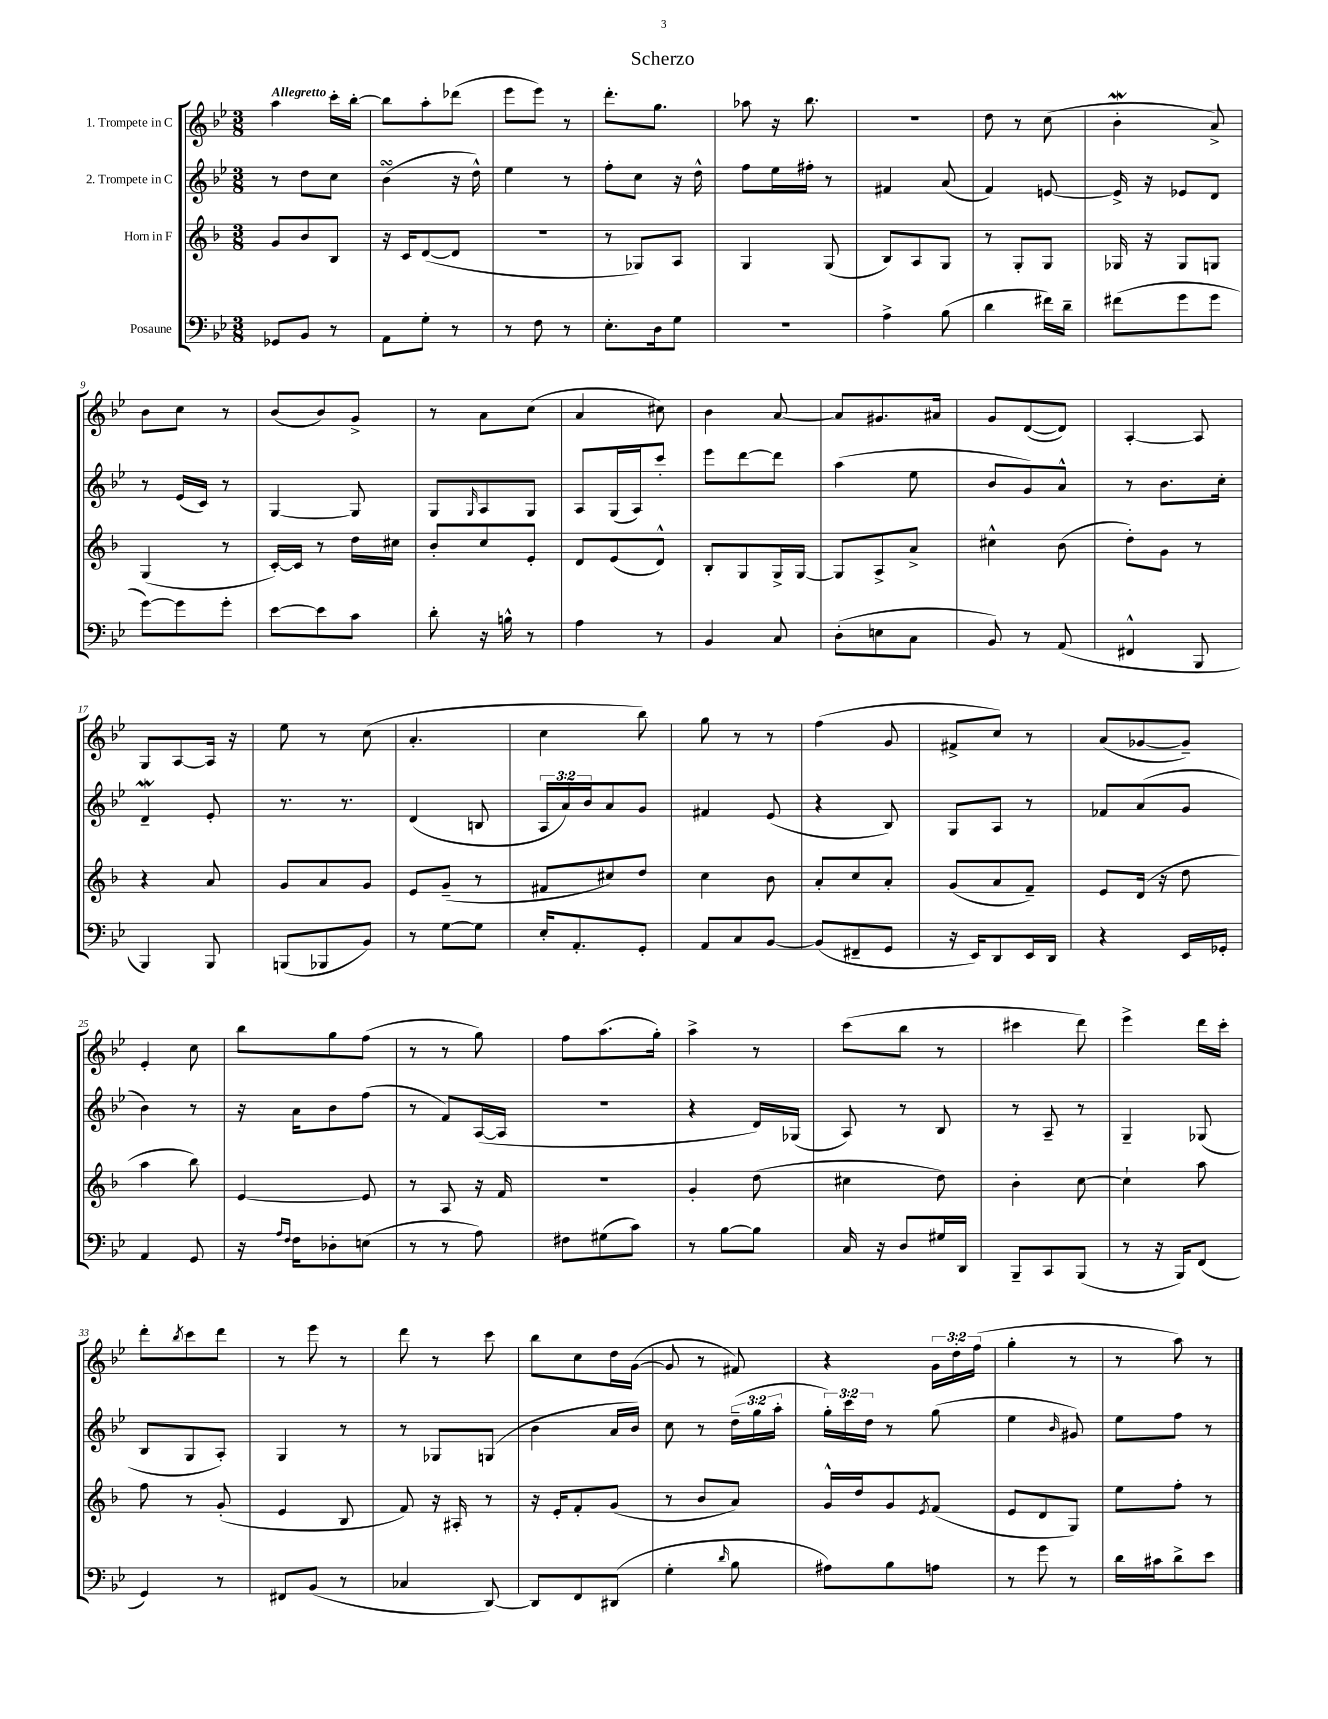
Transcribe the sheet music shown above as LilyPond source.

\header { title = "Scherzo" }
<<
\new StaffGroup <<
\new Staff = "s0" \with { instrumentName = "1. Trompete in C" } {
    \clef treble \key bes \major \numericTimeSignature \time 3/8 \override Staff.TupletNumber.text = #tuplet-number::calc-fraction-text \tempo "Allegretto"
    a''4 c'''16-. bes''16~-. |
    bes''8 a''8-. des'''8( |
    ees'''8 ees'''8) r8 |
    d'''8.-. g''8. |
    aes''8 r16 bes''8. |
    R4. |
    d''8 r8 c''8( |
    bes'4-.\mordent a'8->) |
    bes'8 c''8 r8 |
    bes'8( bes'8) g'8-> |
    r8 a'8 c''8( |
    a'4 cis''8) |
    bes'4 a'8~ |
    a'8 gis'8. ais'16 |
    g'8 d'8~( d'8) |
    a4~-. a8 |
    g8 a8~ a16 r16 |
    ees''8 r8 c''8( |
    a'4.-. |
    c''4 bes''8) |
    g''8 r8 r8 |
    f''4( g'8 |
    fis'8-> c''8) r8 |
    a'8( ges'8~ ges'8--) |
    ees'4-. c''8 |
    bes''8 g''8 f''8( |
    r8 r8 g''8) |
    f''8 a''8.( g''16-.) |
    a''4-> r8 |
    c'''8( bes''8 r8 |
    cis'''4 d'''8) |
    ees'''4-> d'''16 c'''16-. |
    d'''8-. \acciaccatura { bes''8 } c'''8 d'''8 |
    r8 ees'''8 r8 |
    d'''8 r8 c'''8 |
    bes''8 c''8 d''16 g'16~( |
    g'8 r8 fis'8) |
    r4 \tuplet 3/2 { g'16 d''16-. f''16( } |
    g''4-. r8 |
    r8 a''8) r8 \bar "|." |
}
\new Staff = "s1" \with { instrumentName = "2. Trompete in C" } {
    \clef treble \key bes \major \numericTimeSignature \time 3/8 \override Staff.TupletNumber.text = #tuplet-number::calc-fraction-text
    r8 d''8 c''8 |
    bes'4\turn( r16 d''16-^) |
    ees''4 r8 |
    f''8-. c''8 r16 d''16-^ |
    f''8 ees''16 fis''16-. r8 |
    fis'4 a'8( |
    f'4) e'8~ |
    e'16-> r16 ees'8 d'8 |
    r8 ees'16( c'16) r8 |
    g4~ g8 |
    g8 \grace { g16 } a8 g8 |
    a8 g16( a16) c'''8-. |
    ees'''8 d'''8~ d'''8 |
    a''4( ees''8 |
    bes'8 g'8) a'8-^ |
    r8 bes'8. c''16-. |
    d'4--\mordent ees'8-. |
    r8. r8. |
    d'4( b8 |
    \tuplet 3/2 { a16 a'16) bes'16 } a'8 g'8 |
    fis'4 ees'8( |
    r4 bes8) |
    g8 a8 r8 |
    fes'8 a'8( g'8 |
    bes'4) r8 |
    r16 a'16 bes'8 f''8( |
    r8 f'8) a16~( a16 |
    R4. |
    r4 d'16) ges16( |
    a8) r8 bes8 |
    r8 a8-- r8 |
    g4-- ges8( |
    bes8 g8 a8-.) |
    g4 r8 |
    r8 ges8 g8( |
    bes'4 a'16 bes'16) |
    c''8 r8 \tuplet 3/2 { d''16--( g''16 a''16-. } |
    \tuplet 3/2 { g''16-.) c'''16 d''16 } r8 g''8( |
    ees''4 \grace { bes'16 } gis'8) |
    ees''8 f''8 r8 \bar "|." |
}
\new Staff = "s2" \with { instrumentName = "Horn in F" } {
    \clef treble \key f \major \numericTimeSignature \time 3/8
    g'8 bes'8 bes8 |
    r16 c'16 d'8~( d'8 |
    R4. |
    r8 ges8) a8 |
    g4 g8( |
    bes8) a8 g8 |
    r8 g8-. g8 |
    ges16 r16 ges8 g8 |
    g4( r8 |
    c'16~-.) c'16 r8 d''16 cis''16 |
    bes'8-. c''8 e'8-. |
    d'8 e'8( d'8-^) |
    bes8-. g8 g16-> g16~ |
    g8 a8-> a'8-> |
    cis''4-^ bes'8( |
    d''8-.) g'8 r8 |
    r4 a'8 |
    g'8 a'8 g'8 |
    e'8 g'8--( r8 |
    fis'8 cis''8) d''8 |
    c''4 bes'8 |
    a'8-. c''8 a'8-. |
    g'8( a'8 f'8--) |
    e'8 d'16( r16 d''8 |
    a''4 bes''8) |
    e'4~ e'8 |
    r8 a8 r16 f'16 |
    R4. |
    g'4-. d''8( |
    cis''4 d''8) |
    bes'4-. c''8~ |
    c''4-! a''8 |
    f''8 r8 g'8-.( |
    e'4 bes8 |
    f'8) r16 ais16-. r8 |
    r16 e'16-. f'8-. g'8( |
    r8 bes'8 a'8) |
    g'16-^ d''16 g'8 \acciaccatura { e'8 } f'8( |
    e'8 d'8 g8) |
    e''8 f''8-. r8 \bar "|." |
}
\new Staff = "s3" \with { instrumentName = "Posaune" } {
    \clef bass \key bes \major \numericTimeSignature \time 3/8
    ges,8 bes,8 r8 |
    a,8 g8-. r8 |
    r8 f8 r8 |
    ees8.-. d16 g8 |
    R4. |
    a4-> bes8( |
    d'4 fis'16) d'16-- |
    fis'8( g'8 g'8 |
    g'8~) g'8 g'8-. |
    ees'8~ ees'8 c'8 |
    d'8-. r16 b16-^ r8 |
    a4 r8 |
    bes,4 c8 |
    d8-.( e8 c8 |
    bes,8) r8 a,8( |
    fis,4-^ bes,,8 |
    bes,,4) bes,,8 |
    b,,8( bes,,8 bes,8) |
    r8 g8~ g8 |
    ees16-. a,8.-. g,8-. |
    a,8 c8 bes,8~ |
    bes,8( fis,8-- g,8 |
    r16 ees,16) d,8 ees,16 d,16 |
    r4 ees,16 ges,16-. |
    a,4 g,8 |
    r16 \grace { a16 f16 } f16 des8-. e8( |
    r8 r8 a8) |
    fis8 gis8( c'8) |
    r8 bes8~ bes8 |
    c16 r16 d8 gis16 d,16 |
    bes,,8-- c,8 bes,,8( |
    r8 r16 bes,,16) f,8( |
    g,4) r8 |
    fis,8 bes,8( r8 |
    ces4 d,8~) |
    d,8 f,8 dis,8( |
    g4-. \grace { d'16 } bes8 |
    ais8) bes8 a8 |
    r8 g'8 r8 |
    d'16 cis'16 d'8-> ees'8 \bar "|." |
}
>>
>>
